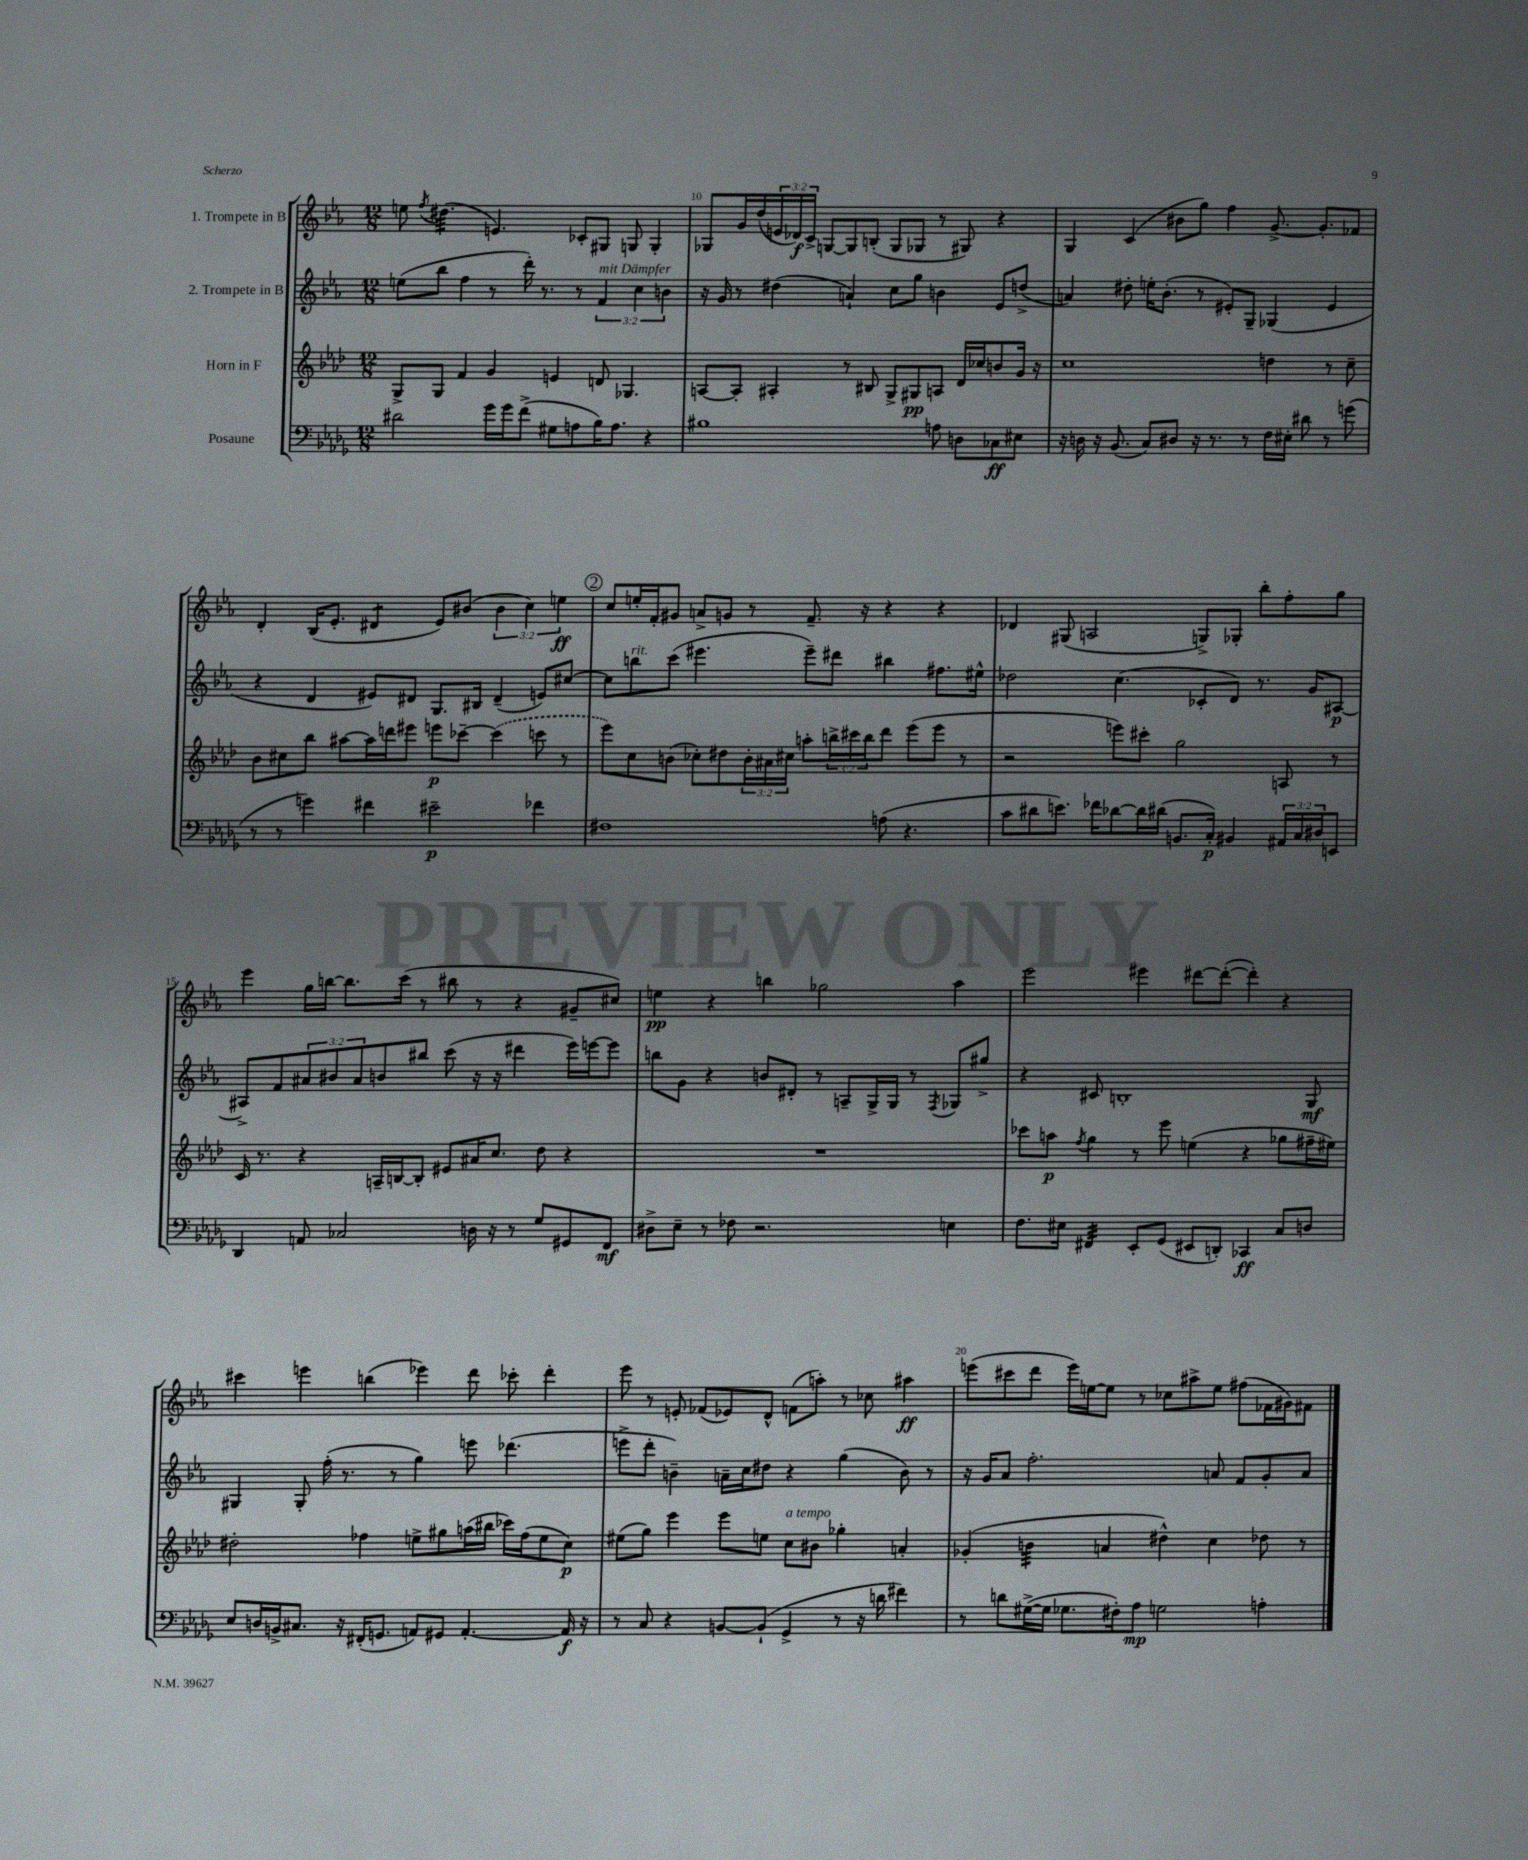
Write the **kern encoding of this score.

**kern	**kern	**kern	**kern
*staff4	*staff3	*staff2	*staff1
*clefF4	*clefG2	*clefG2	*clefG2
*k[b-e-a-d-g-]	*k[b-e-a-d-]	*k[b-e-a-]	*k[b-e-a-]
*M12/8	*M12/8	*M12/8	*M12/8
2d#	8G^	(8ee	8ee
.	.	.	8qff
.	8G	8bb-	(4.dd#
.	4f	4ff	.
16g-	4g	8r	4.e)
16g-	.	.	.
(8f^	.	16ddd')	.
.	.	8.r	.
8G#	4e	.	.
8A	.	8r	8c-'
16B-)	8d	6f	8G#
8.A	.	.	.
.	4.G-	.	8G
.	.	6cc	.
4r	.	.	4G'
.	.	6b	.
=	=	=	=
1B#	[8A	16r	8G-
.	.	16g	.
.	8A']	8r	16g
.	.	.	(16dd
.	4A#'	(4dd#	24e
.	.	.	24d-)
.	.	.	24c^
.	.	.	[8G
.	8r	4a`)	8G]
.	8B#	.	(8B'
.	8G^	8cc	8G
.	8G#	8gg	8G-
8A	8A	4b	8r
8D	16d-	.	8G#)
.	16cc-	.	.
8C-	8b	8e-	4r
8E#	16g	(8dd^	.
.	16r	.	.
=	=	=	=
16r	1cc	4a)	4G
16D	.	.	.
16r	.	.	.
(8.BB-	.	.	.
.	.	8dd#'	(4c
8C)	.	16ee'	.
.	.	(8.b-'	.
8D#	.	.	8b#
16r	.	8r	8gg)
8.r	.	.	.
.	.	8e#')	4ff
8r	.	8G~	.
16F	4dd	(4G-	[8.g^
16E#'	.	.	.
8d#	.	.	.
.	.	.	8.g']
8r	8r	4e#	.
(8g	8cc~	.	8f-
=	=	=	=
8r	8b-	4r	4d'
8r	8cc#	.	.
4g)	8bb-	4d	(16B-
.	.	.	8.e-'
.	[8aa#	.	.
4f#	16aa#]	8e#)	4d#
.	16ddd	.	.
.	8eee#	8d#	.
2e#~	8eee	8.G	8e-)
.	[8ccc-~	.	(8b#
.	.	16B#	.
.	(4ccc-]	(4d#~	6b#
.	.	.	6cc)
4f-	8ccc	8e)	.
.	.	.	6ee
.	8r	[8cc#	.
=	=	=	=
1F#	8eee-)	8cc#]	8cc
.	8cc	8bb	16ee'
.	.	.	16f'
.	(8b	(8ccc	8g#
.	8cc-')	4.eee#	8a^
.	8dd#	.	8g
.	24b'	.	8r
.	24a#	.	.
.	24cc#	.	.
.	8aa'	8eee#~)	8.f~
.	24bb^	8ddd#	.
.	24ccc#	.	.
.	.	.	16r
.	24bb	.	.
(8A	8ddd-	4bb#	4r
4.r	(8eee-	.	.
.	8eee-	8.ff#	4r
.	8r	.	.
.	.	16ee#^^	.
=	=	=	=
8c	2r	2dd-	4d-
8d#	.	.	.
8.e)	.	.	(8G#
.	.	.	2A
16f-	.	.	.
[8d-	8eee)	(4.cc	.
16d-]	8ccc#'	.	.
(16d#	.	.	.
8.BB	2gg	.	.
.	.	8c-'	8G^)
16C')	.	.	.
4BB#	.	8d)	8G-'
.	.	8.r	8bb-'
24AA#	8A	.	8ff'
24C	.	.	.
.	.	16g	.
24D#	.	.	.
8EE	8r	[8A#	8gg
=	=	=	=
4DD-	16c	8A#^]	4eee-
.	8.r	.	.
.	.	8f	.
8AA	4r	12a#	16gg
.	.	.	[16bb
.	.	12b#	.
2C-	.	.	8.bb]
.	.	12a#	.
.	16A~	8b	.
.	[16B	.	(16ccc
.	8B']	8bb#	8r
.	8e#	(8ccc	8bb#
16D	16a#	16r	8r
16r	8.cc	16r	.
8r	.	4ddd#	4r
8G-	8dd-	.	.
8GG#	4r	16eee-)	8g#~
.	.	[16eee	.
8FF	.	8eee]	8cc#)
=	=	=	=
8D#^	1.r	8bb	4ee
8E-~	.	8g	.
8r	.	4r	4r
8F-	.	.	.
2.r	.	8b	4bb
.	.	8d#'	.
.	.	8r	2gg-
.	.	8A~	.
.	.	16G^	.
.	.	16G	.
.	.	8r	.
.	.	8qF	.
4E	.	8G-	4aa-
.	.	8gg#^	.
=	=	=	=
8.F	8ccc-	4r	2eee-
.	8aa	.	.
16E#	.	.	.
.	8qff	.	.
4FF#	4gg	8c#	.
.	.	1B'	.
8EE-'	8r	.	4eee#
(8GG-	8eee-	.	.
8EE#	(4ee	.	[8ddd#
8DD')	.	.	(8ddd#'_
4CC-	4r	.	4ddd#'])
8C	8gg-	.	4r
8D	16ff#~	8G	.
.	16ee#)	.	.
=	=	=	=
8E-	2dd#'	4G#	4ccc#
16D	.	.	.
16BB^	.	.	.
8.C#	.	8G#'	4eee
.	.	(16ff'	.
16r	.	8.r	.
(16FF#'	4ff-	.	(4bb
8.GG	.	.	.
.	.	8r	.
8AA)	8ee^	4gg)	4eee-)
8GG#	8gg#	.	.
[4.AA'	(16aa	8eee	8ddd
.	16bb#	.	.
.	16ccc-)	(4.ddd-	8ccc-'
.	(16ff-	.	.
.	8ee	.	4ddd'
16AA]	8cc)	.	.
16r	.	.	.
=	=	=	=
8r	(8ee#	8eee^	8eee-
8C	8gg)	8ddd'	8r
4r	4eee-	4b~)	8e'
.	.	.	(8f-
[8BB	8eee-	16a~	8e-)
.	.	16cc	.
(8BB`]	8ee	8dd#	8d^^
4GG-^	8cc	4r	(8f
.	8b#	.	8aa')
8r	4gg-'	(4gg	8r
16r	.	.	8cc-
16d	.	.	.
4f#)	4a'	8b)	4aa#
.	.	8r	.
=	=	=	=
8r	(4g-'	16r	(8eee
.	.	16g	.
8d	.	8a-	8ccc#
([16G#^	4b	2.ff'	8ddd
16G#]	.	.	.
8.G-	.	.	16eee)
.	.	.	[16ee
.	4a	.	8ee]
16F#')	.	.	.
8A-	.	.	8r
2G	4dd#^^)	.	8cc-
.	.	.	8aa#^
.	4cc	8a	8ee
.	.	8f	(8ff#
4A'	8dd-	8g'	16f-
.	.	.	16g#)
.	8r	8a	8f#
==	==	==	==
*-	*-	*-	*-
